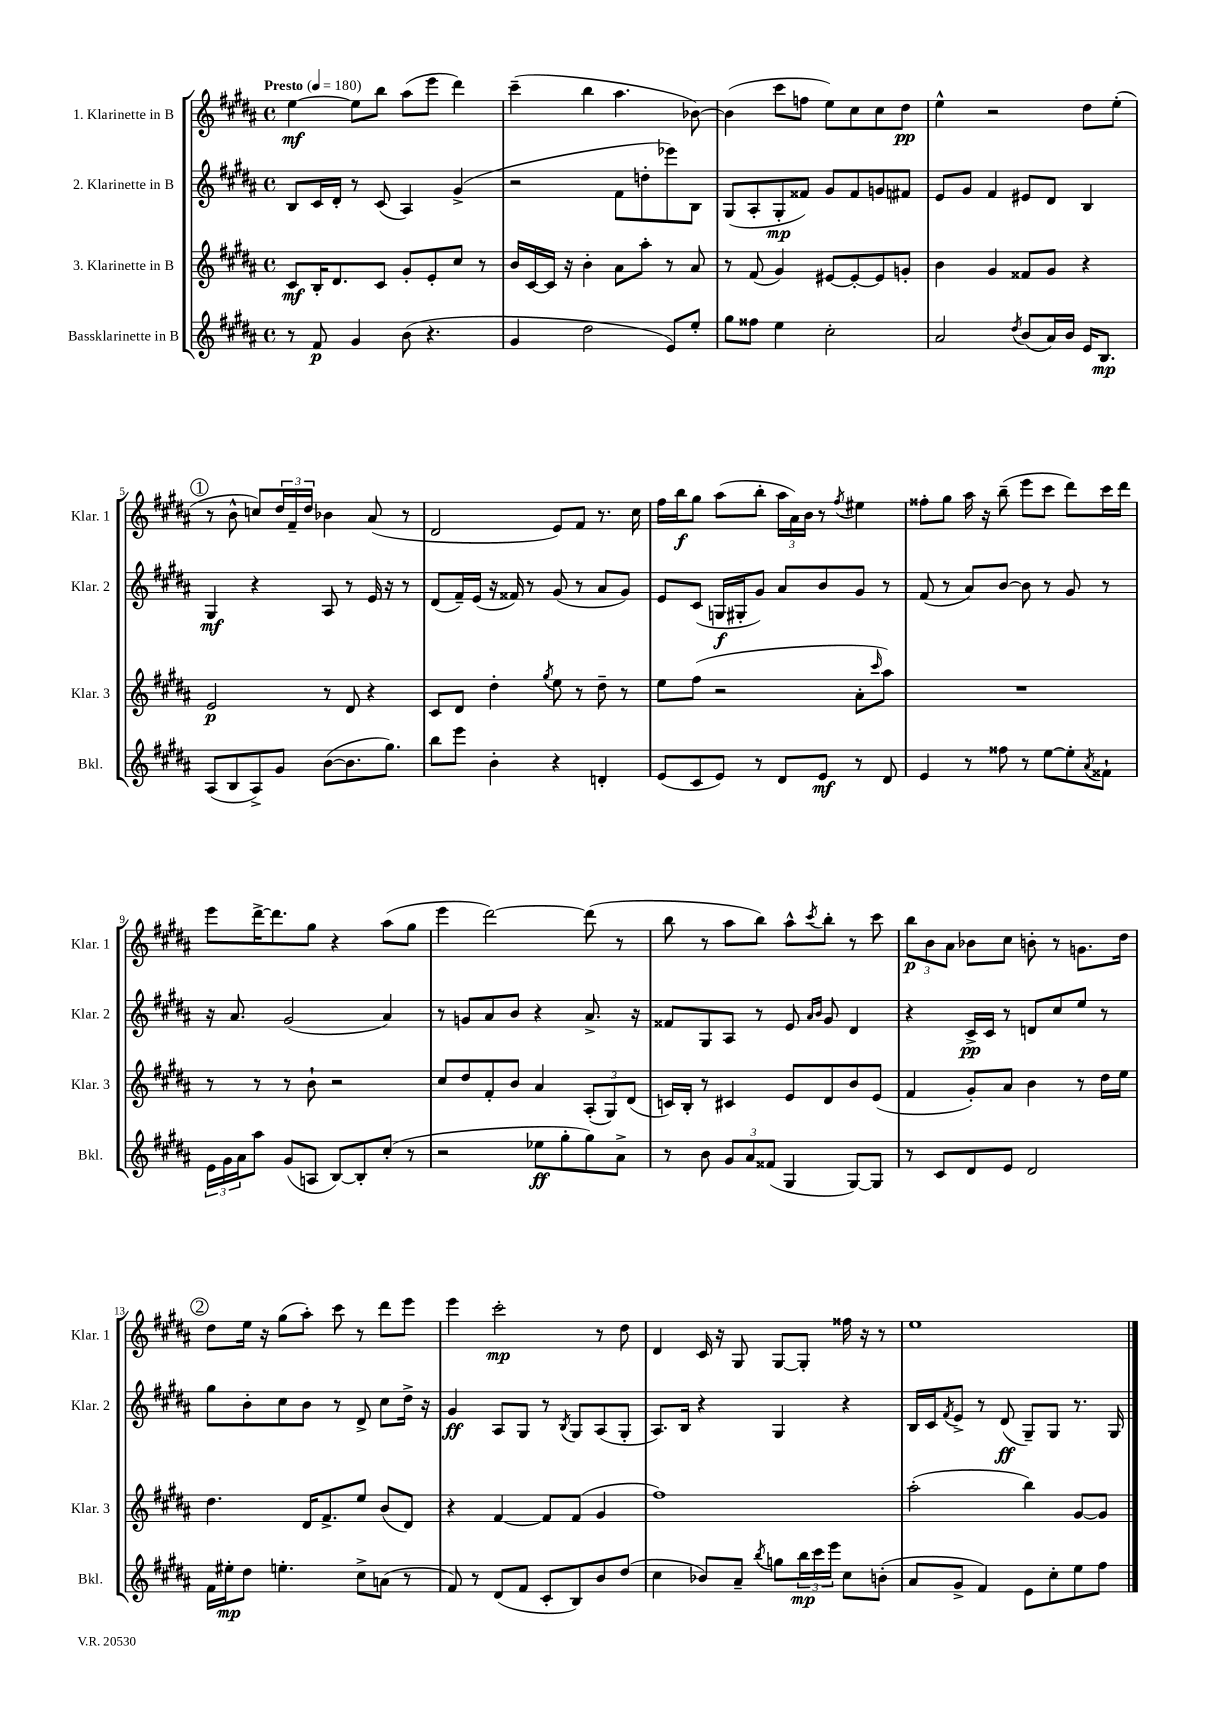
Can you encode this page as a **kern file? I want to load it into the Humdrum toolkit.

**kern	**kern	**kern	**kern
*staff4	*staff3	*staff2	*staff1
*clefG2	*clefG2	*clefG2	*clefG2
*k[f#c#g#d#a#]	*k[f#c#g#d#a#]	*k[f#c#g#d#a#]	*k[f#c#g#d#a#]
*M4/4	*M4/4	*M4/4	*M4/4
*met(c)	*met(c)	*met(c)	*met(c)
*MM180	*MM180	*MM180	*MM180
8r	8c#/L	8B/L	[4ee\
8f#/	16B'/K	16c#/L	.
.	8.d#/	16d#'/JJ	.
4g#/	.	8r	8ee\]L
.	8c#/J	(8c#/	8bb\J
(8b\	8g#'/L	4A#/)	(8aa#\L
4.r	8e'/	.	8eee\J
.	8cc#/J	(4g#^/	4ddd#\)
.	8r	.	.
=	=	=	=
4g#/	16b/LL	2r	(4ccc#~\
.	[16c#/	.	.
.	16c#/]JJ	.	.
.	16r	.	.
2dd#\	4b'\	.	4bb\
.	8a#\L	8f#\L	4.aa#\
.	8aa#'\J	8dd'\	.
8e/L)	8r	8eee-\)	.
8ee'/J	8a#/	8B\J	[8b-\)
=	=	=	=
8gg#\L	8r	(8G#/L	(4b-\]
8ff##\J	(8f#/	8A#'/	.
4ee\	4g#/)	8G#'/	8ccc#\L
.	.	8f##/J)	8ff\J
2cc#'\	[8e#/L	8g#/L	8ee\L)
.	8e#'/_	8f##/	8cc#\
.	8e#/]	8g/	8cc#\
.	8g'/J	8f#/J	8dd#\J
=	=	=	=
2a#/	4b\	8e/L	4ee^^\
.	.	8g#/J	.
.	4g#/	4f#/	2r
8qdd#/	.	.	.
(8b/L	8f##/L	8e#/L	.
16a#/L)	8g#/J	8d#/J	.
16b/JJ	.	.	.
16e/LK	4r	4B/	8dd#\L
8.B/J	.	.	.
.	.	.	(8ee'\J
=	=	=	=
(8A#/L	2e/	4G#/	8r
8B/	.	.	8b^^\
8A#^/)	.	4r	8cc/L)
8g#/J	.	.	24dd#/L
.	.	.	24f#~/
.	.	.	24dd#/JJ
([8b\L	8r	8A#/	4b-\
8.b\]	8d#/	8r	.
.	4r	16e/	(8a#/
8.gg#\J)	.	16r	.
.	.	8r	8r
=	=	=	=
8bb\L	8c#/L	(8d#/L	2d#/
8eee\J	8d#/J	16f#~/L)	.
.	.	(16e/JJ	.
4b'\	4dd#'\	16r	.
.	.	16f##/)	.
.	.	8r	.
.	8qgg#/	.	.
4r	8ee\	(8g#/	8e/L)
.	8r	8r	8f#/J
4d'/	8dd#~\	8a#/L	8.r
.	8r	8g#/J)	.
.	.	.	16cc#\
=	=	=	=
(8e/L	8ee\L	8e/L	16ff#\LL
.	.	.	16bb\J
8c#/	(8ff#\J	(8c#/J	8gg#\J
8e/J)	2r	16G/LL	(8aa#\L
.	.	16G#'/J	.
8r	.	8g#/J)	8bb'\J
8d#/L	.	8a#/L	24aa#\LL
.	.	.	24a#\)
.	.	.	24b\JJ
8e/J	.	8b/	8r
.	.	.	8qff#/
8r	8a#'\L	8g#/J	4ee#\
.	16qqccc#/	.	.
8d#/	8aa#\J)	8r	.
=	=	=	=
4e/	1r	(8f#/	8ff##'\L
.	.	8r	8gg#\J
8r	.	8a#/L)	16aa#\
.	.	.	16r
8ff##\	.	[8b/J	(8bb~\
8r	.	8b\]	8eee\L
[8ee\L	.	8r	8ccc#\J
8ee'\]	.	8g#/	8ddd#\L)
8qa#/	.	.	.
8f##`\J	.	8r	16ccc#\L
.	.	.	16ddd#\JJ
=	=	=	=
24e\LL	8r	16r	8eee\L
24g#\	.	.	.
.	.	8.a#/	.
24a#\J	.	.	.
8aa#\J	8r	.	[16ddd#^\K
.	.	.	8.ddd#\]
(8g#/L	8r	(2g#/	.
8A/J	8b`\	.	8gg#\J
[8B/L)	2r	.	4r
8B'/]	.	.	.
(8cc#'/J	.	4a#/)	(8aa#\L
8r	.	.	8gg#\J
=	=	=	=
2r	8cc#/L	8r	4eee\
.	8dd#/	8g/L	.
.	8f#'/	8a#/	[2ddd#\)
.	8b/J	8b/J	.
8ee-\L	4a#/	4r	.
8gg#'\	.	.	.
8gg#\)	(12A#'/L	8.a#^/	(8ddd#\]
.	12G#/)	.	.
8a#^\J	.	.	8r
.	(12d#/J	.	.
.	.	16r	.
=	=	=	=
8r	16c/LL)	8f##/L	8bb\
.	16B'/JJ	.	.
8b\	8r	8G#/	8r
12g#/L	4c#/	8A#/J	8aa#\L
12a#/	.	.	.
.	.	8r	8bb\J)
(12f##/J	.	.	.
4G#/	8e/L	8e/	8aa#^^\L
.	.	16qqa#/LL	.
.	.	16qqb/JJ	8qccc#/
.	8d#/	8g#/	8bb'\J
[8G#/L)	8b/	4d#/	8r
8G#/]J	(8e/J	.	8ccc#\
=	=	=	=
8r	4f#/	4r	12bb\L
.	.	.	12b\
8c#/L	.	.	.
.	.	.	12a#\J
8d#/	8g#'/L)	16c#^/LL	8b-\L
.	.	16c#/JJ	.
8e/J	8a#/J	8r	8cc#\J
2d#/	4b\	8d/L	8b'\
.	.	8cc#/	8r
.	8r	8ee/J	8.g\L
.	16dd#\LL	8r	.
.	16ee\JJ	.	16dd#\Jk
=	=	=	=
16f#\LL	4.dd#\	8gg#\L	8dd#\L
16ee#'\J	.	.	.
8dd#\J	.	8b'\	16ee\Jk
.	.	.	16r
4.ee'\	.	8cc#\	(8gg#\L
.	16d#/LK	8b\J	8aa#'\J)
.	8.f#^/	.	.
.	.	8r	8ccc#\
8cc#^\L	8ee/J	8d#^/	8r
(8a\J	(8b/L	8cc#\L	8ddd#\L
8r	8d#/J)	16dd#^\Jk	8eee\J
.	.	16r	.
=	=	=	=
8f#/)	4r	4g#/	4eee\
8r	.	.	.
(8d#/L	[4f#/	8A#/L	2ccc#'\
8f#/J	.	8G#/J	.
8c#'/L	8f#/]L	8r	.
.	.	8qB/	.
8B/)	(8f#/J	8G#/L	.
8b/	4g#/	(8A#/	8r
(8dd#/J	.	8G#'/J	8dd#\
=	=	=	=
4cc#\	1ff#)	8.A#/L)	4d#/
.	.	16B/Jk	.
8b-/L)	.	4r	16c#/
.	.	.	16r
8a#~/J	.	.	8G#/
8qbb/	.	.	.
8gg\L	.	4G#/	[8G#/L
24bb\L	.	.	8G#'/]J
24ccc#\	.	.	.
24eee\JJ	.	.	.
8cc#\L	.	4r	16ff##\
.	.	.	16r
(8b'\J	.	.	8r
=	=	=	=
8a#/L	(2aa#'\	16B/LL	1ee
.	.	16c#/J	.
.	.	8qf#/	.
8g#^/J	.	8e^/J	.
4f#/)	.	8r	.
.	.	(8d#/	.
8e\L	4bb\)	8G#~/L)	.
8cc#'\	.	8G#/J	.
8ee\	[8g#/L	8.r	.
8ff#\J	8g#/]J	.	.
.	.	16G#/	.
==	==	==	==
*-	*-	*-	*-
